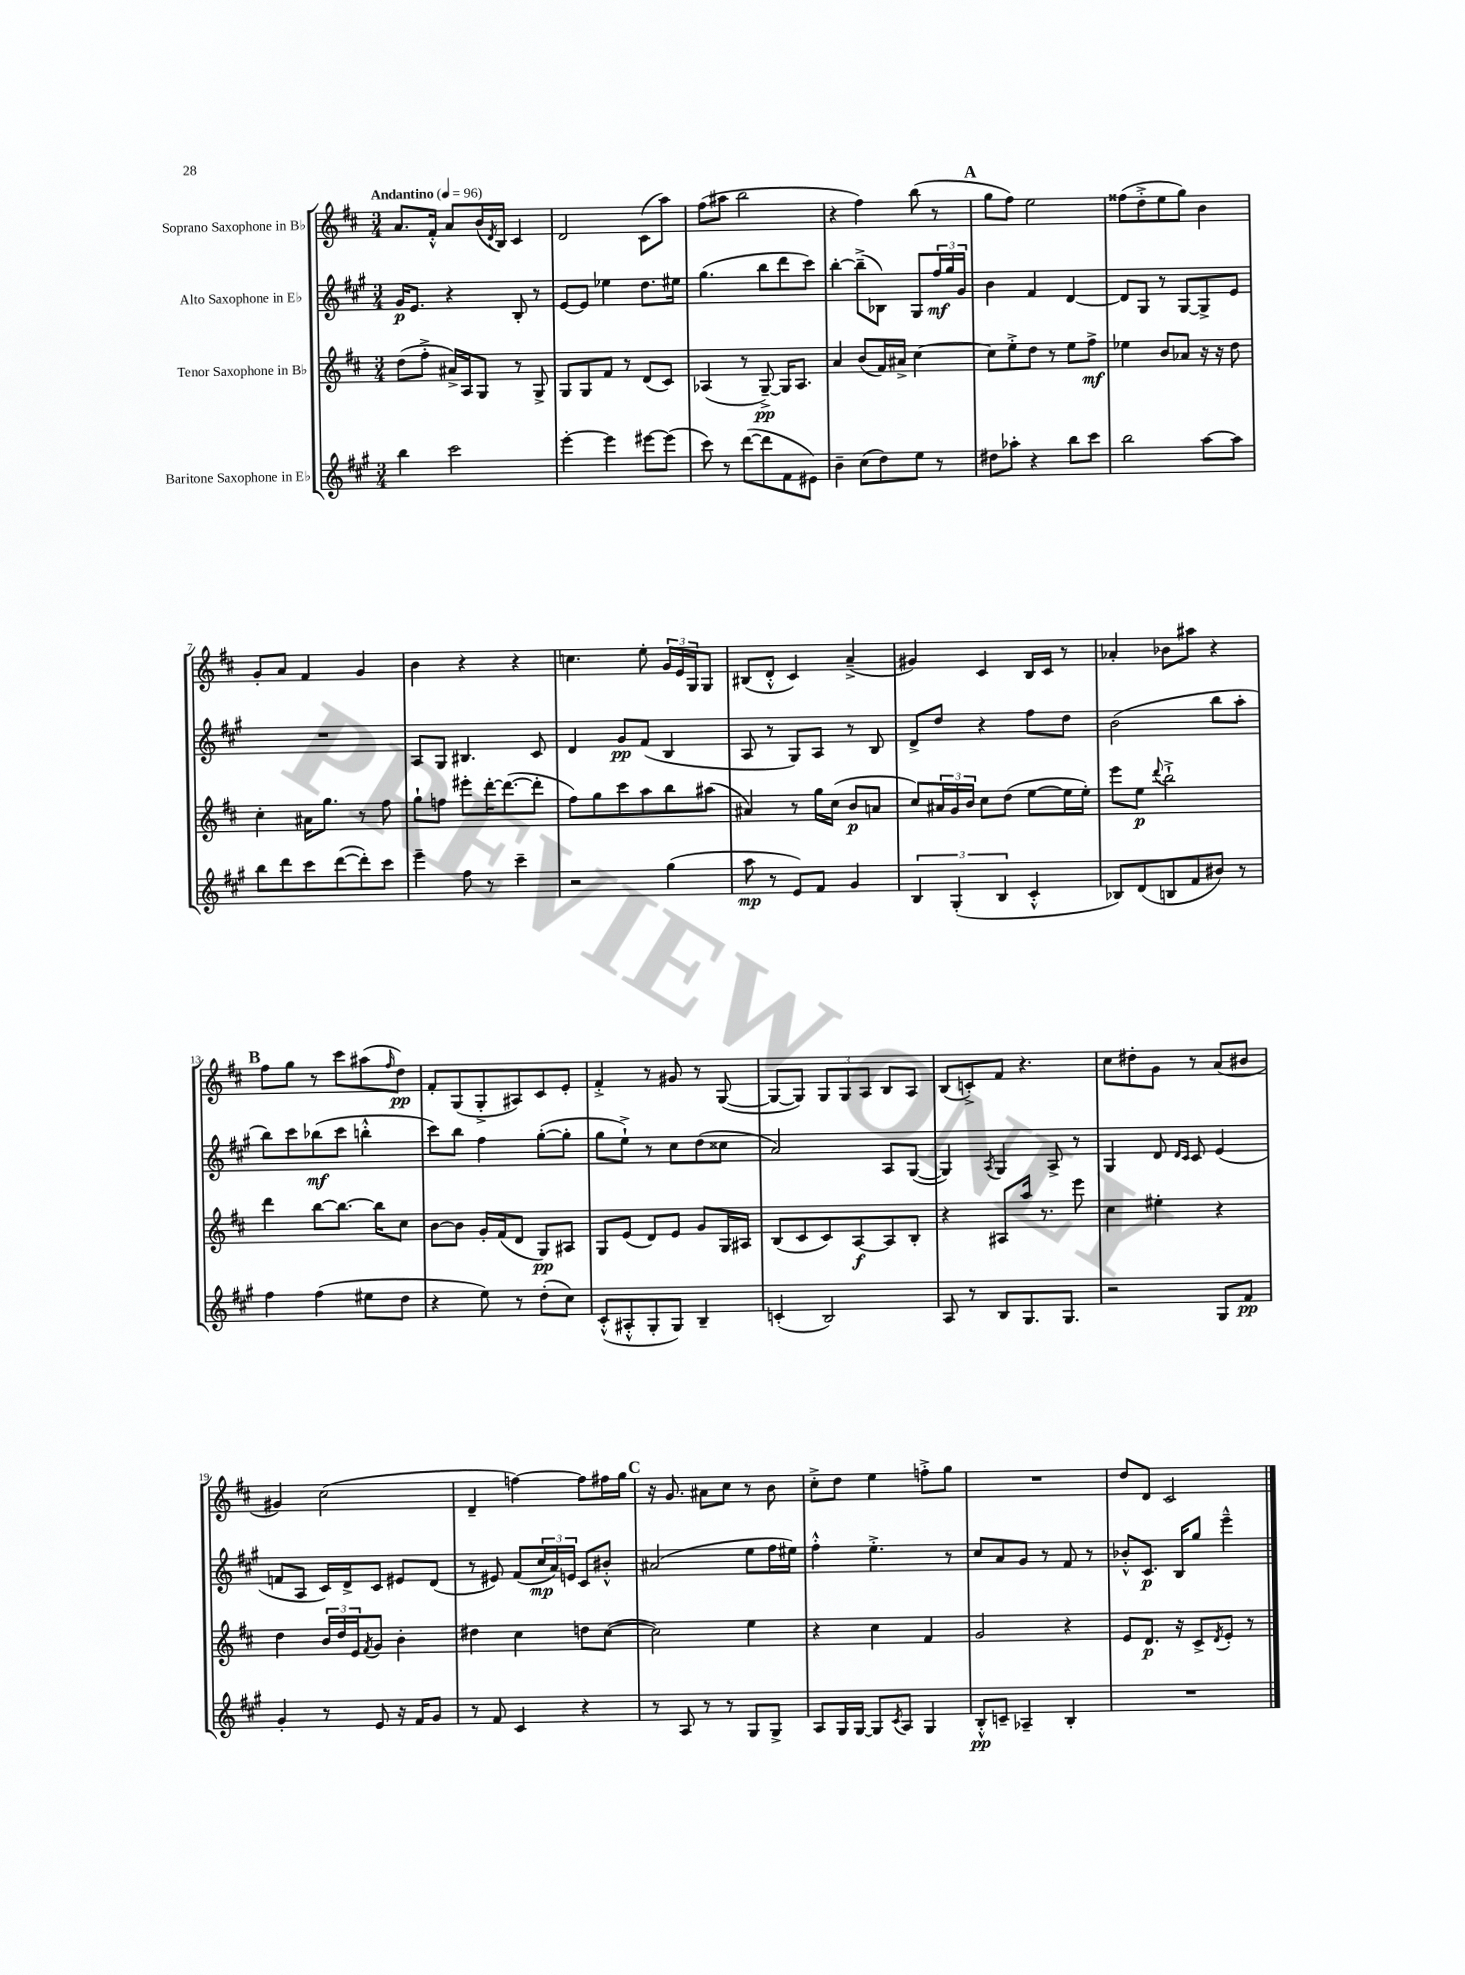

**kern	**dynam	**kern	**dynam	**kern	**dynam	**kern	**dynam
*part4	*part4	*part3	*part3	*part2	*part2	*part1	*part1
*staff4	*staff4	*staff3	*staff3	*staff2	*staff2	*staff1	*staff1
*I"Baritone Saxophone in E♭	*	*I"Tenor Saxophone in B♭	*	*I"Alto Saxophone in E♭	*	*I"Soprano Saxophone in B♭	*
*clefG2	*	*clefG2	*	*clefG2	*	*clefG2	*
*k[f#c#g#]	*	*k[f#c#]	*	*k[f#c#g#]	*	*k[f#c#]	*
*M3/4	*	*M3/4	*	*M3/4	*	*M3/4	*
*MM96	*	*MM96	*	*MM96	*	*MM96	*
=1	=1	=1	=1	=1	=1	=1	=1
!	!	!	!	!	!	!LO:TX:a:B:t=Andantino	!
4bb\	.	(8dd\L	.	16g#/KL	p	8.a/L	.
.	.	.	.	8.e/J	.	.	.
.	.	8ff#'^\J	.	.	.	.	.
.	.	.	.	.	.	16f#'^^/Jk	.
2ccc#\	.	16a#X^/LL)	.	4r	.	8a/L	.
.	.	16A/J	.	.	.	.	.
.	.	8G/J	.	.	.	(16b/L	.
.	.	.	.	.	.	8qd/	.
.	.	.	.	.	.	16B/JJ)	.
.	.	8r	.	8B'/	.	4c#/	.
.	.	8G^/	.	8r	.	.	.
=2	=2	=2	=2	=2	=2	=2	=2
[4eee'\	.	8G/L	.	[8e/L	.	2d/	.
.	.	8G/	.	8e/J]	.	.	.
4eee\]	.	8f#/J	.	4ee-X\	.	.	.
.	.	8r	.	.	.	.	.
[8eee#X\L	.	(8d/L	.	8.dd\L	.	(8c#\L	.
(8eee#\J]	.	8c#/J)	.	.	.	8aa\J)	.
.	.	.	.	16ee#X\Jk	.	.	.
=3	=3	=3	=3	=3	=3	=3	=3
8ccc#\)	.	(4A-X/	.	(4.gg#\	.	(8ff#\L	.
8r	.	.	.	.	.	8aa#X\J	.
([8ddd\L	.	8r	.	.	.	2bb\	.
8ddd\]	.	[8G~^/)	pp	8bb\L	.	.	.
8f#\	.	16G/KL]	.	8ddd\	.	.	.
.	.	8.A-/J	.	.	.	.	.
8e#X\J)	.	.	.	8ccc#\J)	.	.	.
=4	=4	=4	=4	=4	=4	=4	=4
4b~\	.	4a/	.	[4bb'\	.	4r	.
(8cc#\L	.	(8b/L	.	(8bb~^\L]	.	4ff#\)	.
8dd\)	.	16f#/L)	.	8B-X\J)	.	.	.
.	.	16a#X^/JJ	.	.	.	.	.
8ee\J	.	[4cc#\	.	8G#/L	.	(8bb\	.
8r	.	.	.	24ff#/L	mf	8r	.
.	.	.	.	24gg#/	.	.	.
.	.	.	.	24g#/JJ	.	.	.
!!LO:REH:place=s1:t=A
=5	=5	=5	=5	=5	=5	=5	=5
8dd#X\L	.	8cc#\L]	.	4b\	.	8gg\L	.
8aa-X'\J	.	8ee'^\	.	.	.	8ff#\J)	.
4r	.	8dd\J	.	4f#/	.	2ee\	.
.	.	8r	.	.	.	.	.
8bb\L	.	8ee\L	.	[4d/	.	.	.
8ccc#\J	.	8ff#^\J	mf	.	.	.	.
=6	=6	=6	=6	=6	=6	=6	=6
2bb\	.	4ee-X\	.	8d/L]	.	(8ff##X\L	.
.	.	.	.	8G#/J	.	8dd'^\	.
.	.	8b/L	.	8r	.	8ee\	.
.	.	8a-X/J	.	[8G#/L	.	8gg\J)	.
[8aa\L	.	16r	.	8G#^/]	.	4b\	.
.	.	16r	.	.	.	.	.
8aa\J]	.	8dd\	.	8e/J	.	.	.
!!LO:LB:g=z
=7	=7	=7	=7	=7	=7	=7	=7
8bb\L	.	4cc#'\	.	2.r	.	8g'/L	.
8ddd\	.	.	.	.	.	8a/J	.
8ccc#\	.	16a#X\KL	.	.	.	4f#/	.
.	.	8.gg\J	.	.	.	.	.
([8ddd\	.	.	.	.	.	.	.
8ddd'\])	.	8r	.	.	.	4g/	.
8ccc#\J	.	8ff#\	.	.	.	.	.
=8	=8	=8	=8	=8	=8	=8	=8
4eee~\	.	8gg`\L	.	8A/L	.	4b\	.
.	.	8ffn\J	.	8G#/J	.	.	.
8ff#\	.	8eee#X'\L	.	4.B#X/	.	4r	.
8r	.	[16ddd'\K	.	.	.	.	.
.	.	(8.ddd\_	.	.	.	.	.
4ccc#~\	.	.	.	.	.	4r	.
.	.	8ddd'\J]	.	8c#/	.	.	.
=9	=9	=9	=9	=9	=9	=9	=9
2r	.	8ff#\L)	.	4d/	.	4.ccn\	.
.	.	8gg\	.	.	.	.	.
.	.	8ccc#\	.	8g#/L	pp	.	.
.	.	8aa\	.	(8f#/J	.	8ee'\	.
(4gg#\	.	8bb\	.	4B/	.	24g/LL	.
.	.	.	.	.	.	24e/	.
.	.	.	.	.	.	24G/J	.
.	.	(8aa#X\J	.	.	.	8G/J	.
=10	=10	=10	=10	=10	=10	=10	=10
8aa\	mp	4a#X/)	.	8A/	.	(8B#X/L	.
8r	.	.	.	8r	.	8d'^^/J	.
8e/L)	.	8r	.	8G#/L)	.	4c#/)	.
8f#/J	.	16gg\LL	.	8A/J	.	.	.
.	.	(16cc#\JJ	.	.	.	.	.
4g#/	.	8b/L	p	8r	.	(4a~^/	.
.	.	8an/J	.	8B/	.	.	.
=11	=11	=11	=11	=11	=11	=11	=11
6B/	.	8cc#/L)	.	8d^/L	.	4g#X/)	.
.	.	24a#X/L	.	8dd/J	.	.	.
(6G#'/	.	24g/	.	.	.	.	.
.	.	24b/JJ	.	.	.	.	.
.	.	8cc#\L	.	4r	.	4c#/	.
6B/	.	.	.	.	.	.	.
.	.	(8dd\J	.	.	.	.	.
4c#'^^/	.	[8ee\L	.	8ff#\L	.	16B/LL	.
.	.	.	.	.	.	16c#/JJ	.
.	.	16ee\L]	.	8dd\J	.	8r	.
.	.	16ee'\JJ)	.	.	.	.	.
=12	=12	=12	=12	=12	=12	=12	=12
8B-X/L)	.	8eee\L	.	(2b\	.	4a-X'/	.
(8d/	.	8ee\J	p	.	.	.	.
.	.	8qqddd/	.	.	.	.	.
8Bn/	.	2bb`^\	.	.	.	8b-X\L	.
8f#/	.	.	.	.	.	8aa#X\J	.
8b#X/J)	.	.	.	8bb\L	.	4r	.
8r	.	.	.	8aa'\J	.	.	.
!!LO:LB:g=z
!!LO:REH:place=s1:t=B
=13	=13	=13	=13	=13	=13	=13	=13
4ff#\	.	4ddd\	.	8bb\L)	.	8ff#\L	.
.	.	.	.	8ccc#\	.	8gg\J	.
(4ff#\	.	[8bb\L	.	(8bb-X\	mf	8r	.
.	.	8.bb\J_	.	8ccc#\J	.	8ccc#\L	.
8ee#X\L	.	.	.	4bbn'^^\	.	(8aa#X\	.
.	.	16bb\KL]	.	.	.	.	.
.	.	.	.	.	.	16qqff#/	.
8dd\J	.	8cc#\J	.	.	.	8dd\J)	pp
=14	=14	=14	=14	=14	=14	=14	=14
4r	.	[8b\L	.	8ccc#\L)	.	8f#'/L	.
.	.	8b\J]	.	8bb\J	.	(8G/	.
8ee\)	.	16g'/LL	.	4ff#\	.	8G'^/	.
.	.	(16f#/J	.	.	.	.	.
8r	.	8d/J	.	.	.	8A#X/)	.
(8dd'\L	.	8G/L)	pp	([8gg#'\L	.	8c#/	.
8cc#\J)	.	8A#X/J	.	8gg#'\J]	.	8e'/J	.
=15	=15	=15	=15	=15	=15	=15	=15
(8c#'^^/L	.	8G/L	.	8gg#\L	.	4f#'^/	.
8A#X'^^/	.	(8e/J	.	8ee`^\J)	.	.	.
8G#'/	.	8d/L)	.	8r	.	8r	.
8G#/J)	.	8e/J	.	8cc#\L	.	8g#X/	.
4B~/	.	8g/L	.	(8dd\	.	8r	.
.	.	16G/L	.	8cc##X\J	.	([8G/	.
.	.	16A#X/JJ	.	.	.	.	.
=16	=16	=16	=16	=16	=16	=16	=16
(4cn'/	.	(8B/L	.	2a/)	.	8G/L_	.
.	.	8c#/	.	.	.	8G/J])	.
2B/)	.	8c#/)	.	.	.	12G/L	.
.	.	.	.	.	.	12G/	.
.	.	[8A/	f	.	.	.	.
.	.	.	.	.	.	12A/J	.
.	.	8A/]	.	8A/L	.	8B/L	.
.	.	8B'/J	.	([8G#/J	.	8A/J	.
=17	=17	=17	=17	=17	=17	=17	=17
8A/	.	4r	.	4G#/])	.	(8B/L	.
8r	.	.	.	.	.	8cn'^/)	.
.	.	.	.	8qA/	.	.	.
8B/L	.	8A#X/L	.	4G#/	.	8f#/J	.
8.G#/	.	16aa/Jk	.	.	.	4.r	.
.	.	8.r	.	.	.	.	.
.	.	.	.	8A^/	.	.	.
8.G#/J	.	.	.	.	.	.	.
.	.	8eee\	.	8r	.	.	.
=18	=18	=18	=18	=18	=18	=18	=18
2r	.	4cc#\	.	4G#/	.	8cc#\L	.
.	.	.	.	.	.	8dd#X'\	.
.	.	4ee#X'\	.	8d/	.	8g\J	.
.	.	.	.	16qqd/LL	.	.	.
.	.	.	.	16qqc#/JJ	.	.	.
.	.	.	.	8c#/	.	8r	.
8G#/L	.	4r	.	(4e/	.	(8a/L	.
8f#/J	pp	.	.	.	.	8b#X/J	.
!!LO:LB:g=z
=19	=19	=19	=19	=19	=19	=19	=19
4g#'/	.	4dd\	.	8fn/L	.	4g#X/)	.
.	.	.	.	8A/J	.	.	.
8r	.	24b/LL	.	16c#/LL)	.	(2cc#\	.
.	.	24dd/	.	.	.	.	.
.	.	.	.	16d^/J	.	.	.
.	.	24e/J	.	.	.	.	.
.	.	8qf#/	.	.	.	.	.
8e/	.	8g/J	.	8c#/J	.	.	.
16r	.	4b'\	.	8e#X/L	.	.	.
16f#/KL	.	.	.	.	.	.	.
8g#/J	.	.	.	(8d/J	.	.	.
=20	=20	=20	=20	=20	=20	=20	=20
8r	.	4dd#X\	.	8r	.	4d~/	.
8f#/	.	.	.	8e#X/)	.	.	.
4c#/	.	4cc#\	.	(8f#/L	.	[4ffn\)	.
.	.	.	.	24cc#/L	mp	.	.
.	.	.	.	24a/)	.	.	.
.	.	.	.	24en/JJ	.	.	.
4r	.	8ddn\L	.	8c#/L	.	8ff\L]	.
.	.	([8cc#\J	.	8b#X'^^/J	.	16ff#X\L	.
.	.	.	.	.	.	16gg\JJ	.
!!LO:REH:place=s1:t=C
=21	=21	=21	=21	=21	=21	=21	=21
8r	.	2cc#\])	.	(2a#X/	.	16r	.
.	.	.	.	.	.	8.g/	.
8A/	.	.	.	.	.	.	.
8r	.	.	.	.	.	8a#X\L	.
8r	.	.	.	.	.	8cc#\J	.
8G#/L	.	4ee\	.	8ee\L	.	8r	.
8G#^/J	.	.	.	16ff#\L	.	8b\	.
.	.	.	.	16ee#X\JJ)	.	.	.
=22	=22	=22	=22	=22	=22	=22	=22
8A/L	.	4r	.	4ff#'^^\	.	8cc#'^\L	.
16G#/L	.	.	.	.	.	8dd\J	.
[16G#/JJ	.	.	.	.	.	.	.
8G#/L]	.	4cc#\	.	4.ee'^\	.	4ee\	.
8qc#/	.	.	.	.	.	.	.
8A/J	.	.	.	.	.	.	.
4G#/	.	4f#/	.	.	.	8ffn'^\L	.
.	.	.	.	8r	.	8gg\J	.
=23	=23	=23	=23	=23	=23	=23	=23
8B'^^/L	pp	2g/	.	8cc#/L	.	2.r	.
8cn~/J	.	.	.	8a/	.	.	.
4A-X~/	.	.	.	8g#/J	.	.	.
.	.	.	.	8r	.	.	.
4B'/	.	4r	.	8f#/	.	.	.
.	.	.	.	8r	.	.	.
=24	=24	=24	=24	=24	=24	=24	=24
2.r	.	8e/L	.	8b-X'^^/L	.	8dd/L	.
.	.	8.d/J	p	8.c#/J	p	8d/J	.
.	.	.	.	.	.	2c#/	.
.	.	16r	.	16B/KL	.	.	.
.	.	8c#^/L	.	8gg#/J	.	.	.
.	.	8qd/	.	.	.	.	.
.	.	8e'/J	.	4eee~^^\	.	.	.
.	.	8r	.	.	.	.	.
==	==	==	==	==	==	==	==
*-	*-	*-	*-	*-	*-	*-	*-
